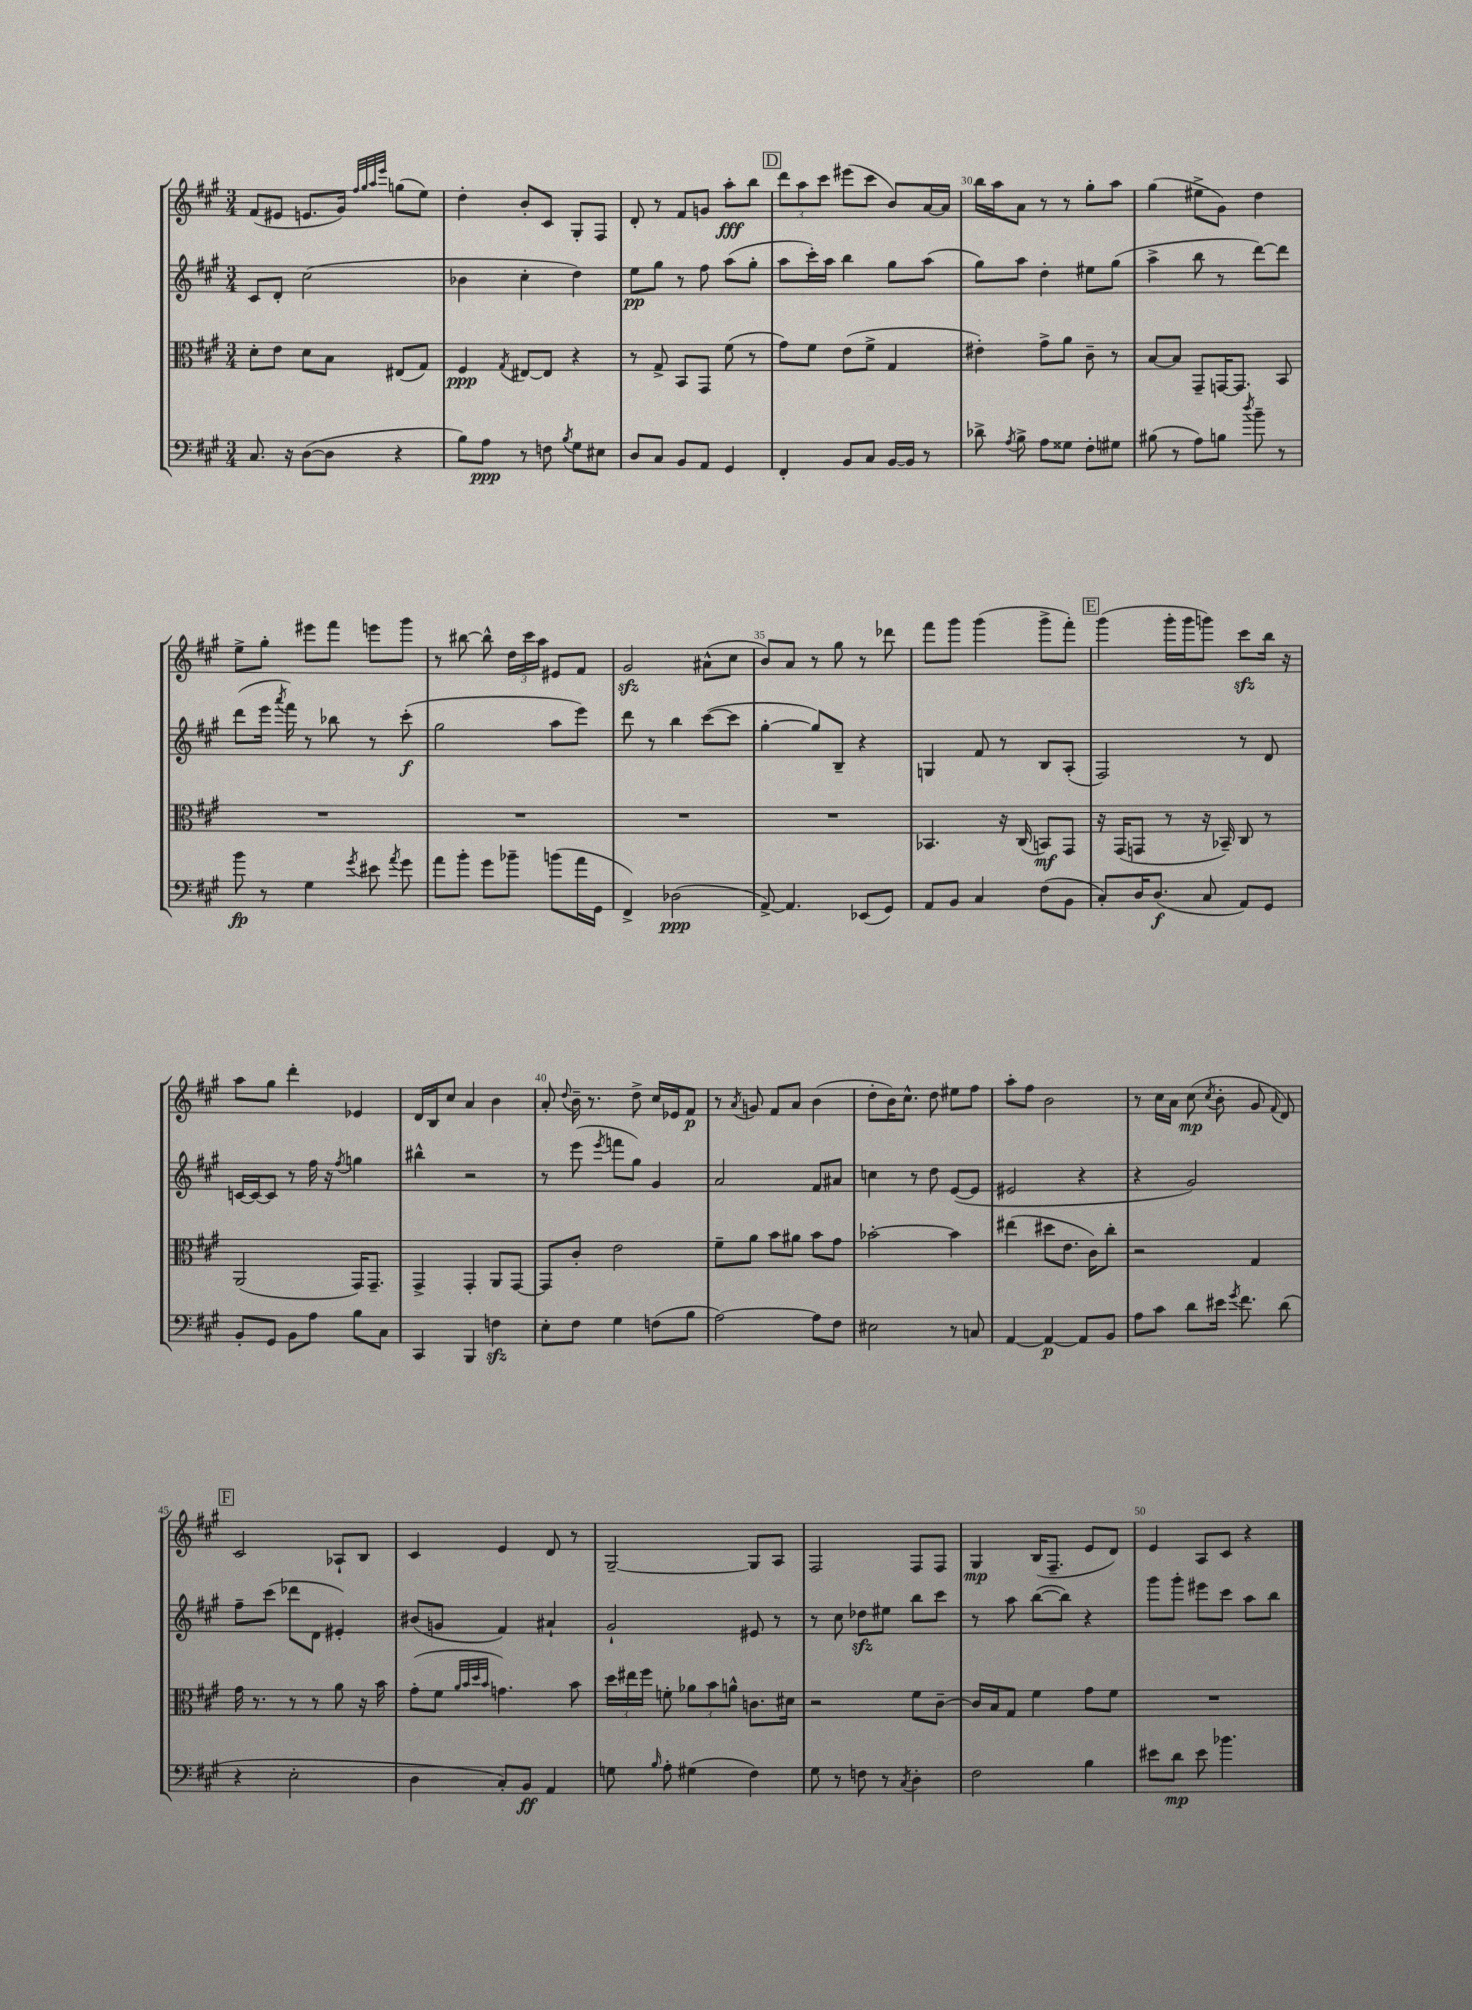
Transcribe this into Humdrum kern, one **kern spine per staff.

**kern	**kern	**kern	**kern
*staff4	*staff3	*staff2	*staff1
*clefF4	*clefC3	*clefG2	*clefG2
*k[f#c#g#]	*k[f#c#g#]	*k[f#c#g#]	*k[f#c#g#]
*M3/4	*M3/4	*M3/4	*M3/4
8.C#	8d'	8c#	(8f#
.	8e	8d'	8e#
16r	.	.	.
([8D	8d	(2cc#	8.e
8D]	8B	.	.
.	.	.	16g#)
.	.	.	32qqff#
.	.	.	32qqgg#
.	.	.	32qqaa
.	.	.	32qqeee
4r	(8E#	.	(8gg
.	8G#)	.	8ee)
=	=	=	=
8B)	4F#	4b-	4dd'
8A	.	.	.
.	8qG#	.	.
8r	[8E#	4cc#'	8b'
8F	8E#]	.	8c#
8qB	.	.	.
8G#	4r	4dd)	8G#'
8E#	.	.	8F#
=	=	=	=
8D	8r	8ee	8d'
8C#	8G#^	8gg#	8r
8BB	8BB	8r	8f#
8AA	8GG#	8ff#	8g
4GG#	(8f#	(8aa	8aa'
.	8r	8gg#'	8bb
=	=	=	=
4FF#'	8g#)	8aa	12ddd
.	.	.	12aa
.	8f#	16ccc#')	.
.	.	.	12ccc#
.	.	16aa	.
8BB	(8e	4bb	(8eee#
8C#	8f#^	.	8ccc#
[16BB	4G#	8gg#	8b)
16BB]	.	.	.
8r	.	(8aa	[16a
.	.	.	16a]
=	=	=	=
8d-^	4e#')	8gg#)	16bb
.	.	.	16aa
8qA	.	.	.
8B^	.	8aa	8a
8A	8g#^	4dd'	8r
8G##	8a	.	8r
8F#'	8c#~	8ee#	8gg#'
8G#	8r	(8gg#	8aa
=	=	=	=
(8B#	[8B	4aa^	(4gg#
8r	8B]	.	.
8A)	8GG#~	8bb	8ee#^
8B	[16GG	8r	8g#)
.	8.GG]	.	.
8qdd	.	.	.
8b~	.	[8ddd)	4dd
8r	8BB	8ddd]	.
=	=	=	=
8b	2.r	(8ddd	8ee^
8r	.	16eee	8gg#'
.	.	8qaaa	.
.	.	16fff#)	.
4G#	.	8r	8eee#
.	.	8bb-	8fff#
8qg#	.	.	.
8e#	.	8r	8eee
8qa	.	.	.
8g#	.	(8ccc#'	8ggg#
=	=	=	=
8a	2.r	2gg#	8r
8b'	.	.	[8bb#
8g#	.	.	8bb#^^]
8b-~	.	.	24dd
.	.	.	24ccc#
.	.	.	24aa
(8b	.	8aa	8e#
16a	.	8eee)	8f#
16GG#	.	.	.
=	=	=	=
4FF#^)	2.r	8ddd	2g#
.	.	8r	.
(2D-	.	4bb	.
.	.	([8ccc#	(8a#^^
.	.	8ccc#]	8cc#
=	=	=	=
[8AA^)	2.r	[4gg#'	8b)
4.AA]	.	.	8a
.	.	8gg#])	8r
.	.	8B~	8gg#
(8EE-	.	4r	8r
8GG#)	.	.	8ddd-
=	=	=	=
8AA	4.BB-	4G	8fff#
8BB	.	.	8ggg#
4C#	.	8f#	(4ggg#
.	16r	8r	.
.	(16C#	.	.
(8F#	8BB)	8B	8ggg#^
8BB	8GG#	(8A'	8fff#')
=	=	=	=
8C#')	16r	2F#)	(4ggg#
.	(16GG#	.	.
16D	8GG	.	.
(8.D	.	.	.
.	8r	.	16ggg#'
.	.	.	16ggg#
8C#	16r	.	8ggg)
.	16BB-~)	.	.
8AA)	8C#	8r	8ccc#
8GG#	8r	8d	16bb
.	.	.	16r
=	=	=	=
8BB'	(2AA	[16c	8aa
.	.	16c_	.
8GG#	.	8c]	8gg#
8BB	.	8r	4ddd'
8A	.	16ff#	.
.	.	16r	.
.	.	8qff#	.
8B	16GG#)	4gg	4e-
.	8.GG#~	.	.
8C#	.	.	.
=	=	=	=
4CC#	4GG#^	4bb#^^	16d
.	.	.	16B
.	.	.	8cc#
4BBB	4GG#'	2r	4a
4F	8AA	.	4b
.	[8GG#	.	.
=	=	=	=
8E'	8GG#]	8r	8a'
.	.	.	8qqdd
8F#	8c#'	(8eee	16b~
.	.	.	8.r
.	.	8qeee	.
4G#	2e	8fff	.
.	.	8gg#)	8dd^
(8F	.	4g#	16cc#
.	.	.	16e-
8B	.	.	8f#
=	=	=	=
[2A)	8f#~	2a	8r
.	.	.	8qa
.	8a	.	8g
.	8b	.	8f#
.	8a#	.	8a
8A]	8b	8f#	(4b
8F#	8g#	8a#	.
=	=	=	=
2E#	[2b-'	4cc	8dd'
.	.	.	16b)
.	.	.	8.cc#^^
.	.	8r	.
.	.	8dd	8dd
8r	4b-]	([8e	8ee#
8C	.	8e]	8ff#
=	=	=	=
[4AA	(4ee#	2e#	8aa'
.	.	.	8ff#
4AA_	8dd#	.	2b
.	8.e	.	.
8AA]	.	4r	.
.	16c#)	.	.
8BB	8cc#'	.	.
=	=	=	=
8A	2r	4r	8r
8c#	.	.	16cc#
.	.	.	16a
8d	.	2g#)	(8cc#
.	.	.	8qcc#
16e#	.	.	8b'
8qg#	.	.	.
8.f#	.	.	.
.	4G#	.	8g#
.	.	.	8qqf#
(8d	.	.	8d)
=	=	=	=
4r	16g#	8ff#~	2c#
.	8.r	.	.
.	.	(8ccc#	.
2E'	8r	8ddd-	.
.	8r	8d	.
.	8a	4e#')	8A-`
.	16r	.	8B
.	16b	.	.
=	=	=	=
4D	(8g#'	(8b#	4c#
.	8f#	8g	.
.	32qqa	.	.
.	32qqb	.	.
.	32qqdd	.	.
.	32qqb	.	.
8C#')	4.g)	4f#)	4e
8BB	.	.	.
4AA	.	4a#`	8d
.	8b	.	8r
=	=	=	=
8G	24dd	2g#`	[2G#~
.	24ee#	.	.
.	24ff#	.	.
16qqB	.	.	.
8A'	8f'	.	.
(4G#	12a-	.	.
.	12b	.	.
.	12a^^	.	.
4F#)	8.c	8e#	8G#]
.	.	8r	8A
.	16d#	.	.
=	=	=	=
8G#	2r	8r	2F#
8r	.	8cc#	.
8F	.	8dd-	.
8r	.	8ee#	.
8qC#	.	.	.
4D'	8f#	8bb	8F#
.	[8c#~	8ccc#	8F#
=	=	=	=
2F#	16c#]	8r	4G#
.	16B	.	.
.	8G#	8aa	.
.	4f#	([8bb	(16B
.	.	.	8.F#~
.	.	8bb])	.
4B	8g#	4r	8e
.	8f#	.	8d)
=	=	=	=
8e#	2.r	8ggg#	4e
8d	.	8ggg#'	.
8e#	.	8eee#	8A
4.b-	.	8ccc#	8c#
.	.	8aa	4r
.	.	8bb	.
==	==	==	==
*-	*-	*-	*-
